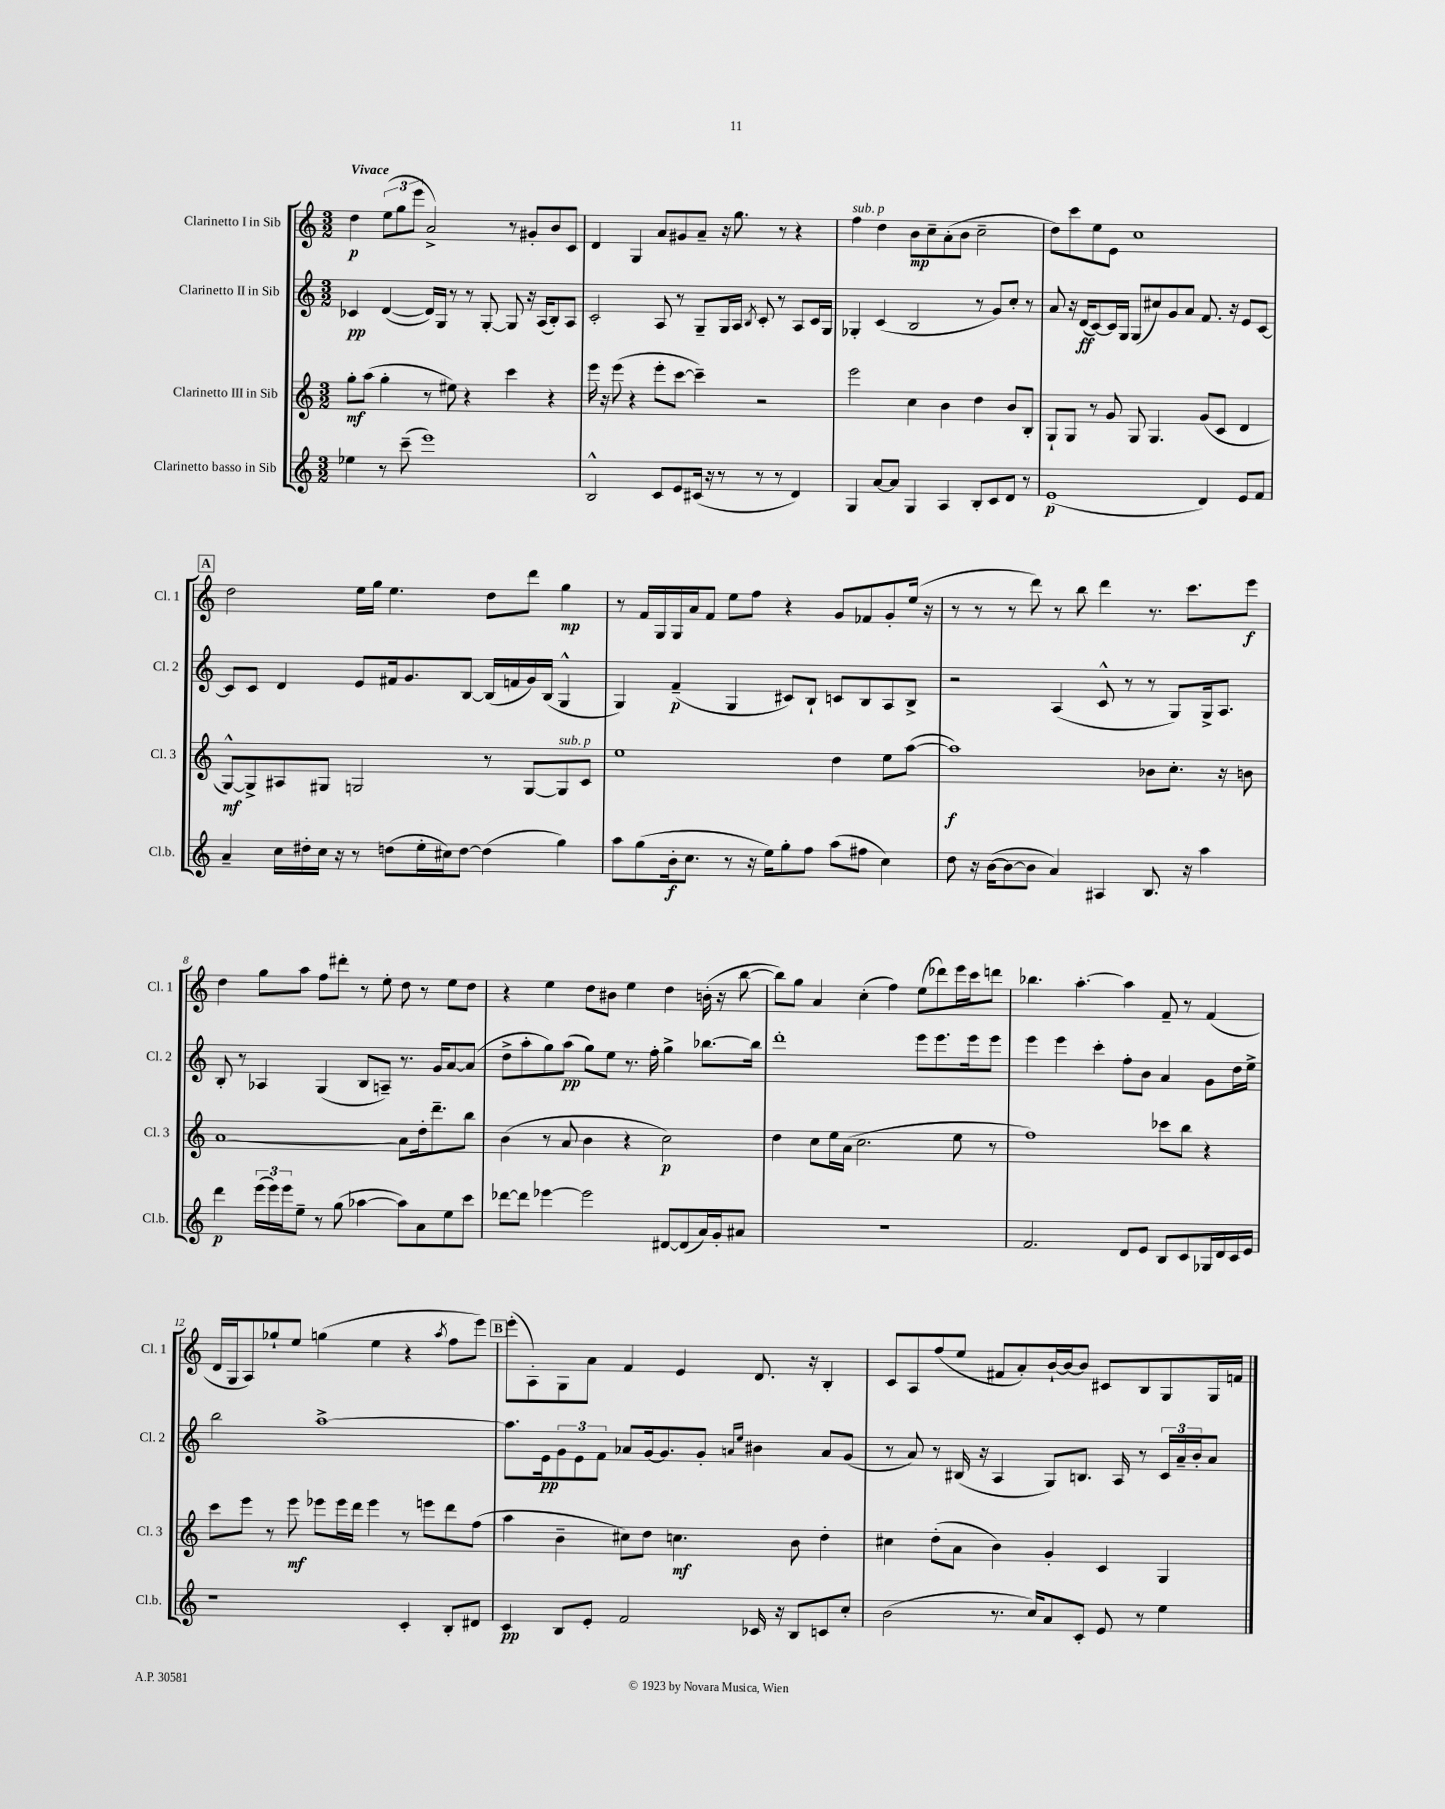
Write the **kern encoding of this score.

**kern	**kern	**kern	**kern
*staff4	*staff3	*staff2	*staff1
*clefG2	*clefG2	*clefG2	*clefG2
*k[]	*k[]	*k[]	*k[]
*M3/2	*M3/2	*M3/2	*M3/2
4ee-\	8gg'\L	4c-/	4dd\
.	(8aa\J	.	.
8r	4gg'\	([4d/	(12ee\L
.	.	.	12gg\
(8ccc~\	.	.	.
.	.	.	12eee\J
1eee)	8r	16d/]LL)	2a^/)
.	.	16G/JJ	.
.	8ee#\)	8r	.
.	4r	8r	.
.	.	[8G'/	.
.	4ccc\	8G/]	8r
.	.	16r	8g#'/L
.	.	(16A/LK	.
.	4r	8B'/)	8b/
.	.	8A/J	8c/J
=	=	=	=
2B^^/	16eee\	2c'/	4d/
.	16r	.	.
.	(8eee\	.	.
.	4r	.	4G/
8c/L	8eee'\L	8A/	8a/L
8e/	[8ccc\J	8r	8g#/
(16c#/Jk	4ccc~\])	8G~/L	8a~/J
16r	.	.	.
8r	.	16G/L	16r
.	.	16A/JJ	8.gg\
.	.	8qB/	.
8r	2r	8c'/	.
8r	.	8r	8r
4d/)	.	8A/L	4r
.	.	16c/L	.
.	.	16G/JJ	.
=	=	=	=
4G/	2eee\	4G-'/	4ff\
[8a/L	.	(4c/	4dd\
8a/]J	.	.	.
4G/	4cc\	2B/	8b\L
.	.	.	8cc~\
4A/	4b\	.	(8a'\
.	.	.	8b\J
8B'/L	4dd\	8r	2cc~\
8c/	.	8g/L)	.
8d/J	8b/L	8cc'/J	.
8r	8B'/J	8r	.
=	=	=	=
(1e	8G`/L	8a/	8dd\L)
.	8G/J	16r	8ccc\
.	.	(16d/LK	.
.	8r	[8c/)	8ee\
.	8g/	16c/]L	8e\J
.	.	16G/JJ	.
.	8G/	(8G/L	1cc
.	4.G/	8cc#/)	.
.	.	8g/	.
.	.	8a/J	.
4d/)	(8g/L	8.f/	.
.	8c/J	.	.
.	.	16r	.
8e/L	4d/	8e/L	.
8f/J	.	[8c/J	.
=	=	=	=
4a~/	[8G^^/L)	8c/]L	2dd\
.	8G^/]	8c/J	.
16cc\LL	8A#/	4d/	.
16dd#'\	.	.	.
16cc\JJ	8G#/J	.	.
16r	.	.	.
8r	2G/	8e/L	16ee\LL
.	.	.	16gg\JJ
(8dd\L	.	16f#/k	4.ee\
.	.	8.g/	.
16ee'\L	.	.	.
16cc#\J)	.	.	.
[8dd\J	.	[8B/J	.
(4dd\]	8r	(16B/]LL	8dd\L
.	.	16f/	.
.	[8G/L	16g/)	8ddd\J
.	.	(16B/JJ	.
4gg\)	8G/]	4G^^/	4gg\
.	8c/J	.	.
=	=	=	=
8aa\L	1ee	4G/)	8r
(8gg\	.	.	16f/LL
.	.	.	16G/
16b'\k	.	(4f~/	16G/
8.cc\J	.	.	16a/J
.	.	.	8f/J
8r	.	4G/	8ee\L
16r	.	.	8ff\J
16ee\LK)	.	.	.
8gg'\	.	8c#/L)	4r
8ff\J	.	8B`/J	.
(8aa\L	4dd\	8c/L	8g/L
8ff#\J	.	8B/	8f-/
4cc\)	8ee\L	8A/	8g'/
.	([8aa\J	8B^/J	(16ee/Jk
.	.	.	16r
=	=	=	=
8dd\	1aa])	2r	8r
16r	.	.	8r
([16b\LK	.	.	.
8b\_	.	.	8r
8b\]J	.	.	8ddd\)
4a/)	.	(4A/	8r
.	.	.	8bb\
4A#/	.	8c^^/	4ddd\
.	.	8r	.
8.B/	8b-\L	8r	8.r
.	8.cc'\J	8G/L)	.
16r	.	.	8.ccc\L
4aa\	.	16G^/k	.
.	16r	8.A/J	.
.	8b\	.	8eee\J
=	=	=	=
4ddd\	[1a	8B'/	4dd\
.	.	8r	.
(24eee\LL	.	4A-/	8gg\L
24eee\)	.	.	.
24eee\J	.	.	.
8ee~\J	.	.	8aa\J
8r	.	(4G/	8ff\L
(8gg\	.	.	8ddd#'\J
[4aa-\	.	8B/L	8r
.	.	8A~/J)	8ee'\
8aa-\]L)	8a\]L	8.r	8dd\
8a\	16dd'\k	.	8r
.	8.ddd~\	16g/LK	.
8ee\	.	[8a/	8ee\L
8ccc\J	8bb\J	(8a/]J	8dd\J
=	=	=	=
[8ddd-\L	(4b\	8dd^\L	4r
8ddd-\]J	.	8aa'\	.
[4eee-\	8r	8gg\)	4ee\
.	8a/	(8aa\J	.
2eee-\]	4b\	8gg\L)	8dd\L
.	.	8ee\J	8b#\J
.	4r	8.r	4ee\
.	.	16ff'\	.
[8d#/L	2cc\)	4gg^\	4dd\
(8d#/]	.	.	.
16a/L)	.	[8.bb-\L	(16b'\
16g'/J	.	.	16r
8a#/J	.	.	[8bb\
.	.	16bb-\]Jk	.
=	=	=	=
1.r	4dd\	1ddd'	8bb\]L)
.	.	.	8gg\J
.	8cc\L	.	4a/
.	16ee\L	.	.
.	(16a\JJ	.	.
.	2.cc\	.	(4cc'\
.	.	.	4ff\)
.	.	8eee\L	(8ee\L
.	.	8.eee\	8ddd-\)
.	8ee\	.	16eee\L
.	.	16eee\k	16ccc\J
.	8r	8eee\J	8ddd\J
=	=	=	=
2.f/	1ff)	4eee\	4.bb-\
.	.	4eee\	.
.	.	.	[4.aa'\
.	.	4ccc'\	.
8d/L	.	8ff'\L	4aa\]
8e/J	.	8b\J	.
8B/L	8ccc-\L	4a/	8f~/
8c/	8bb\J	.	8r
16G-/L	4r	8g\L	(4f/
16d/	.	.	.
16c/	.	16dd\L	.
16e/JJ	.	16ee^\JJ	.
=	=	=	=
1r	8ccc\L	2bb\	16d/LL
.	.	.	16G/J
.	8eee\J	.	8A/)
.	8r	.	8gg-`/
.	8eee\	.	8ee/J
.	8eee-\L	[1aa^	(4gg\
.	16eee-\L	.	.
.	16ddd\JJ	.	.
.	4eee-\	.	4ee\
4c'/	8r	.	4r
.	8eee\L	.	.
.	.	.	8qaa/
8B'/L	8ddd\	.	8ff\L
8d#/J	(8ff\J	.	8eee\J)
=	=	=	=
4c/	4aa\	8.aa\]L	(8eee'\L
.	.	.	8A'\)
.	.	16e\k	.
8B/L	4b~\	12g\	8G\
.	.	12e\	.
8e'/J	.	.	8a\J
.	.	12f\J	.
2f/	8cc#\L)	8a-/L	4f/
.	8dd\J	[16g/k	.
.	.	8.g/]	.
.	4.cc\	.	4e/
.	.	8g'/J	.
.	.	16qqa/LL	.
.	.	16qqee/JJ	.
16c-/	.	4b#\	8.d/
16r	.	.	.
8B/L	8b\	.	.
.	.	.	16r
8c/	4dd'\	8a/L	4B'/
8cc'/J	.	(8g/J	.
=	=	=	=
(2b\	4cc#\	8r	8c/L
.	.	8a/)	8A/
.	(8dd'\L	8r	(8ff/
.	8a\J	(16B#/	8ee/J
.	.	16r	.
8.r	4b\)	4A/	8f#/L
.	.	.	8a'/)
16cc/LK)	.	.	.
8a/	4g'/	8G/L)	[16b`/L
.	.	.	16b/_J
8c'/J	.	8.B/J	8b/]J
8e/	4c/	.	8c#/L
.	.	16A/	.
8r	.	8r	8B/
4ee\	4G/	24c/LL	8G/
.	.	24a~/	.
.	.	24b'/J	.
.	.	8a/J	16G/L
.	.	.	16f/JJ
==	==	==	==
*-	*-	*-	*-
